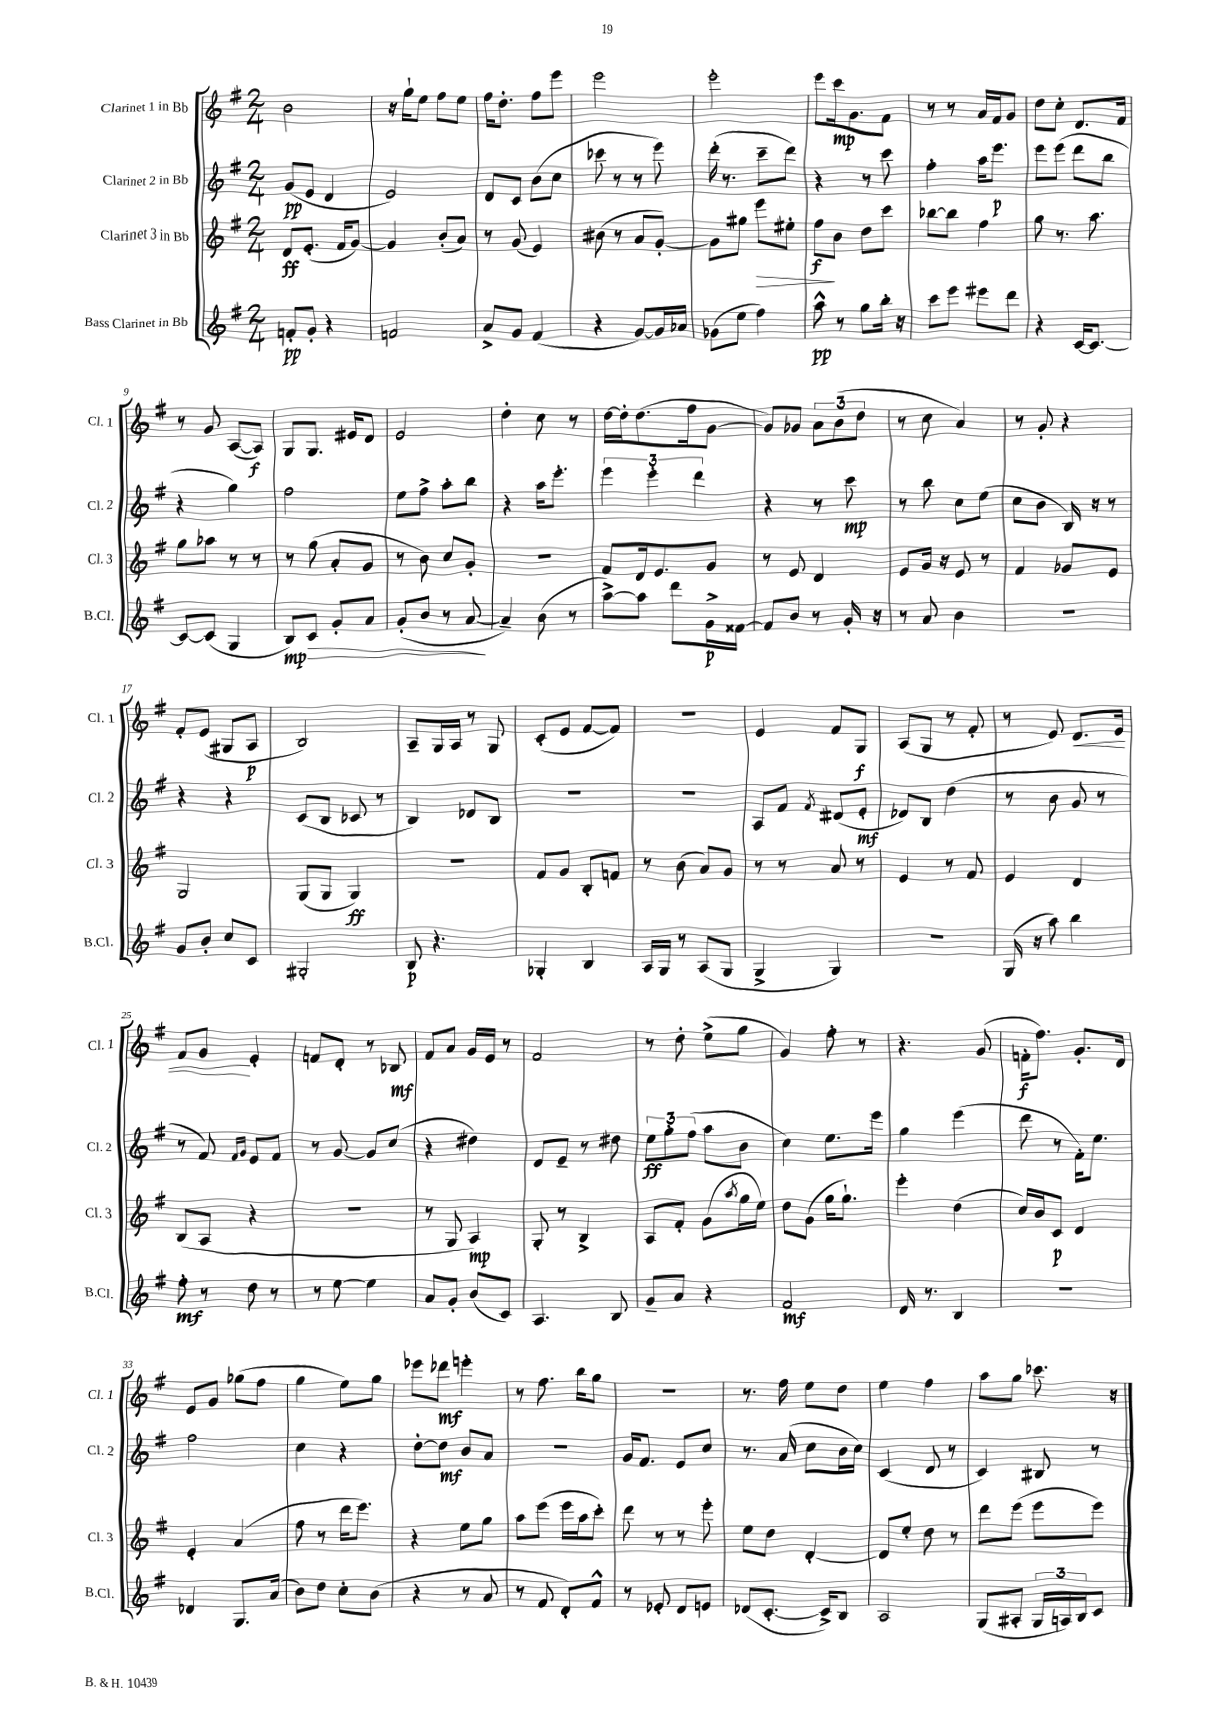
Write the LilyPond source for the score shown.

<<
\new StaffGroup <<
\new Staff = "s0" \with { instrumentName = "Clarinet 1 in Bb" shortInstrumentName = "Cl. 1" } {
    \clef treble \key g \major \numericTimeSignature \time 2/4
    b'2 |
    r16 g''16-! e''8 fis''8 e''8 |
    fis''16 d''8.-. fis''8 e'''8 |
    e'''2 |
    e'''2-. |
    e'''8 c'''16\mp g'8. fis'8 |
    r8 r8 a'16 fis'16 g'8 |
    d''8 c''8-. d'8. fis'16 |
    r8 g'8 a8~( a8\f) |
    g8 g8. eis'16 d'8 |
    e'2 |
    d''4-. c''8 r8 |
    d''16~ d''16-. d''8.( fis''16 g'8~ |
    g'8) ges'8 \tuplet 3/2 { a'8 b'8( d''8 } |
    r8 c''8 a'4) |
    r8 g'8-. r4 |
    fis'8-. e'8( gis8 a8\p |
    b2) |
    a8-- g16 a16 r8 g8 |
    c'8-.( e'8 fis'8~ fis'8) |
    R2 |
    e'4 fis'8 g8\f |
    a8( g8 r8 fis'8-. |
    r8 e'8) d'8.\< e'16 |
    fis'8 g'8\! e'4-. |
    f'8 d'8-. r8 bes8\mf |
    fis'8 a'8 g'16 e'16 r8 |
    fis'2 |
    r8 d''8-. e''8->( g''8 |
    g'4) fis''8-. r8 |
    r4. g'8( |
    f'16-.\f fis''8.) g'8.-. d'16 |
    e'8 g'8 ges''8( fis''8 |
    g''4 e''8) g''8 |
    ees'''8 des'''8\mf e'''4-. |
    r8 fis''8. b''16 g''8 |
    r2 |
    r8. fis''16 e''8 d''8 |
    e''4 fis''4 |
    a''8 g''8 ces'''8. r16 \bar "|." |
}
\new Staff = "s1" \with { instrumentName = "Clarinet 2 in Bb" shortInstrumentName = "Cl. 2" } {
    \clef treble \key g \major \numericTimeSignature \time 2/4
    g'8\pp( e'8 d'4 |
    e'2) |
    d'8 c'8 b'8( c''8 |
    ces'''8 r8 r8 e'''8) |
    d'''16-.( r8. c'''8-- d'''8) |
    r4 r8 c'''8 |
    fis''4-. a''16 e'''8.\p |
    e'''8 e'''8( d'''8 b''8 |
    r4 g''4) |
    fis''2 |
    e''8 fis''8-> a''8-. b''8 |
    r4 a''16 e'''8.-. |
    \tuplet 3/2 { e'''4 e'''4-. d'''4 } |
    r4 r8 c'''8\mp |
    r8 b''8 c''8 e''8( |
    c''8 b'8 b16) r16 r8 |
    r4 r4 |
    c'8( b8 ces'8 r8 |
    b4) des'8 b8 |
    R2 |
    R2 |
    a8 fis'8 \acciaccatura { fis'8 } dis'8( e'8-.\mf |
    des'8) b8 d''4( |
    r8 b'8 g'8 r8 |
    r8 fis'8) \grace { fis'16 g'16 } e'8 fis'8 |
    r8 g'8~ g'8 c''8( |
    r4 dis''4) |
    d'8 e'8-- r8 dis''8 |
    \tuplet 3/2 { e''8\ff g''8-. fis''8( } a''8 b'8 |
    c''4) e''8. e'''16 |
    g''4 e'''4( |
    d'''8 r8 fis'16-.) e''8. |
    fis''2 |
    c''4 r4 |
    d''8~-. d''8\mf b'8 a'8 |
    R2 |
    g'16 fis'8. e'8 c''8 |
    r8. a'16( c''8 b'16 c''16) |
    c'4( d'8 r8 |
    c'4) bis8 r8 \bar "|." |
}
\new Staff = "s2" \with { instrumentName = "Clarinet 3 in Bb" shortInstrumentName = "Cl. 3" } {
    \clef treble \key g \major \numericTimeSignature \time 2/4
    d'8\ff e'8.-.( fis'16 g'8~) |
    g'4 b'8-.( a'8) |
    r8 g'8( e'4) |
    bis'8( r8 a'8 g'8~-.) |
    g'8 gis''8 e'''8\> eis''8-. |
    fis''8\f\! b'8 d''8 c'''8 |
    bes''8~ bes''8 fis''4 |
    g''8 r8. a''8. |
    g''8 aes''8 r8 r8 |
    r8 g''8( a'8-. g'8 |
    r8 b'8) c''8 g'8-. |
    r2 |
    fis'8 d'16 e'8. g'8 |
    r8 e'8 d'4 |
    e'8 g'16 r16 e'8 r8 |
    fis'4 ges'8 e'8 |
    g2 |
    g8( g8 g4\ff) |
    R2 |
    fis'8 g'8 b8-. f'8 |
    r8 b'8( a'8) g'8 |
    r8 r8 a'8 r8 |
    e'4 r8 fis'8 |
    e'4 d'4 |
    b8( a8 r4 |
    R2 |
    r8 g8 a4\mp) |
    g8-. r8 b4-> |
    a8 fis'8-. g'8( \acciaccatura { a''8 } g''16 e''16) |
    d''8 g'8( g''16 g''8.-!) |
    e'''4-. d''4( |
    c''16) b'16 c'8\p d'4 |
    e'4-. a'4( |
    fis''8 r8 d'''16 e'''8.) |
    r4 e''8 g''8 |
    a''8 e'''8( e'''16 a''16 c'''8-.) |
    d'''8 r8 r8 e'''8-. |
    e''8 d''8 d'4~-. |
    d'8 e''8-. d''8 r8 |
    d'''8 e'''8( e'''8 e'''8) \bar "|." |
}
\new Staff = "s3" \with { instrumentName = "Bass Clarinet in Bb" shortInstrumentName = "B.Cl." } {
    \clef treble \key g \major \numericTimeSignature \time 2/4
    f'8-.\pp g'8-. r4 |
    f'2 |
    a'8-> g'8 fis'4( |
    r4 g'8~) g'16 aes'16 |
    ges'8( e''8 fis''4) |
    a''8-^\pp r8 g''8 b''16-. r16 |
    c'''8 e'''8 eis'''8 d'''8 |
    r4 c'16~ c'8.~ |
    c'8~ c'8( g4 |
    b8\mp) c'8\> g'8-. a'8 |
    g'8-.( b'8 r8 a'8~\! |
    a'4--) b'8( r8 |
    a''8~->) a''8 d'''8 g'16->\p fisis'16~ |
    fisis'8 b'8 r8 g'16-. r16 |
    r8 a'8 b'4 |
    r2 |
    g'8 b'8-. c''8 c'8 |
    gis2-. |
    b8\p r4. |
    ges4-. b4 |
    a16 g16 r8 a8( g8 |
    g4-> g4) |
    R2 |
    g16( r16 a''8) b''4 |
    fis''8-.\mf r8 d''8 r8 |
    r8 e''8~ e''4 |
    a'8 g'8-. b'8( c'8) |
    a4. b8 |
    g'8-- a'8 r4 |
    fis'2\mf |
    d'16 r8. b4 |
    r2 |
    des'4 g8. a'16( |
    b'8) d''8 c''8-. b'8( |
    r4 r8 a'8 |
    r8 fis'8 d'8-.) fis'8-^ |
    r8 ees'8-. d'8 e'8 |
    des'8( c'8.~-. c'16->) b8 |
    a2 |
    g8( ais8-. \tuplet 3/2 { g16 a16) b16 } c'8 \bar "|." |
}
>>
>>
